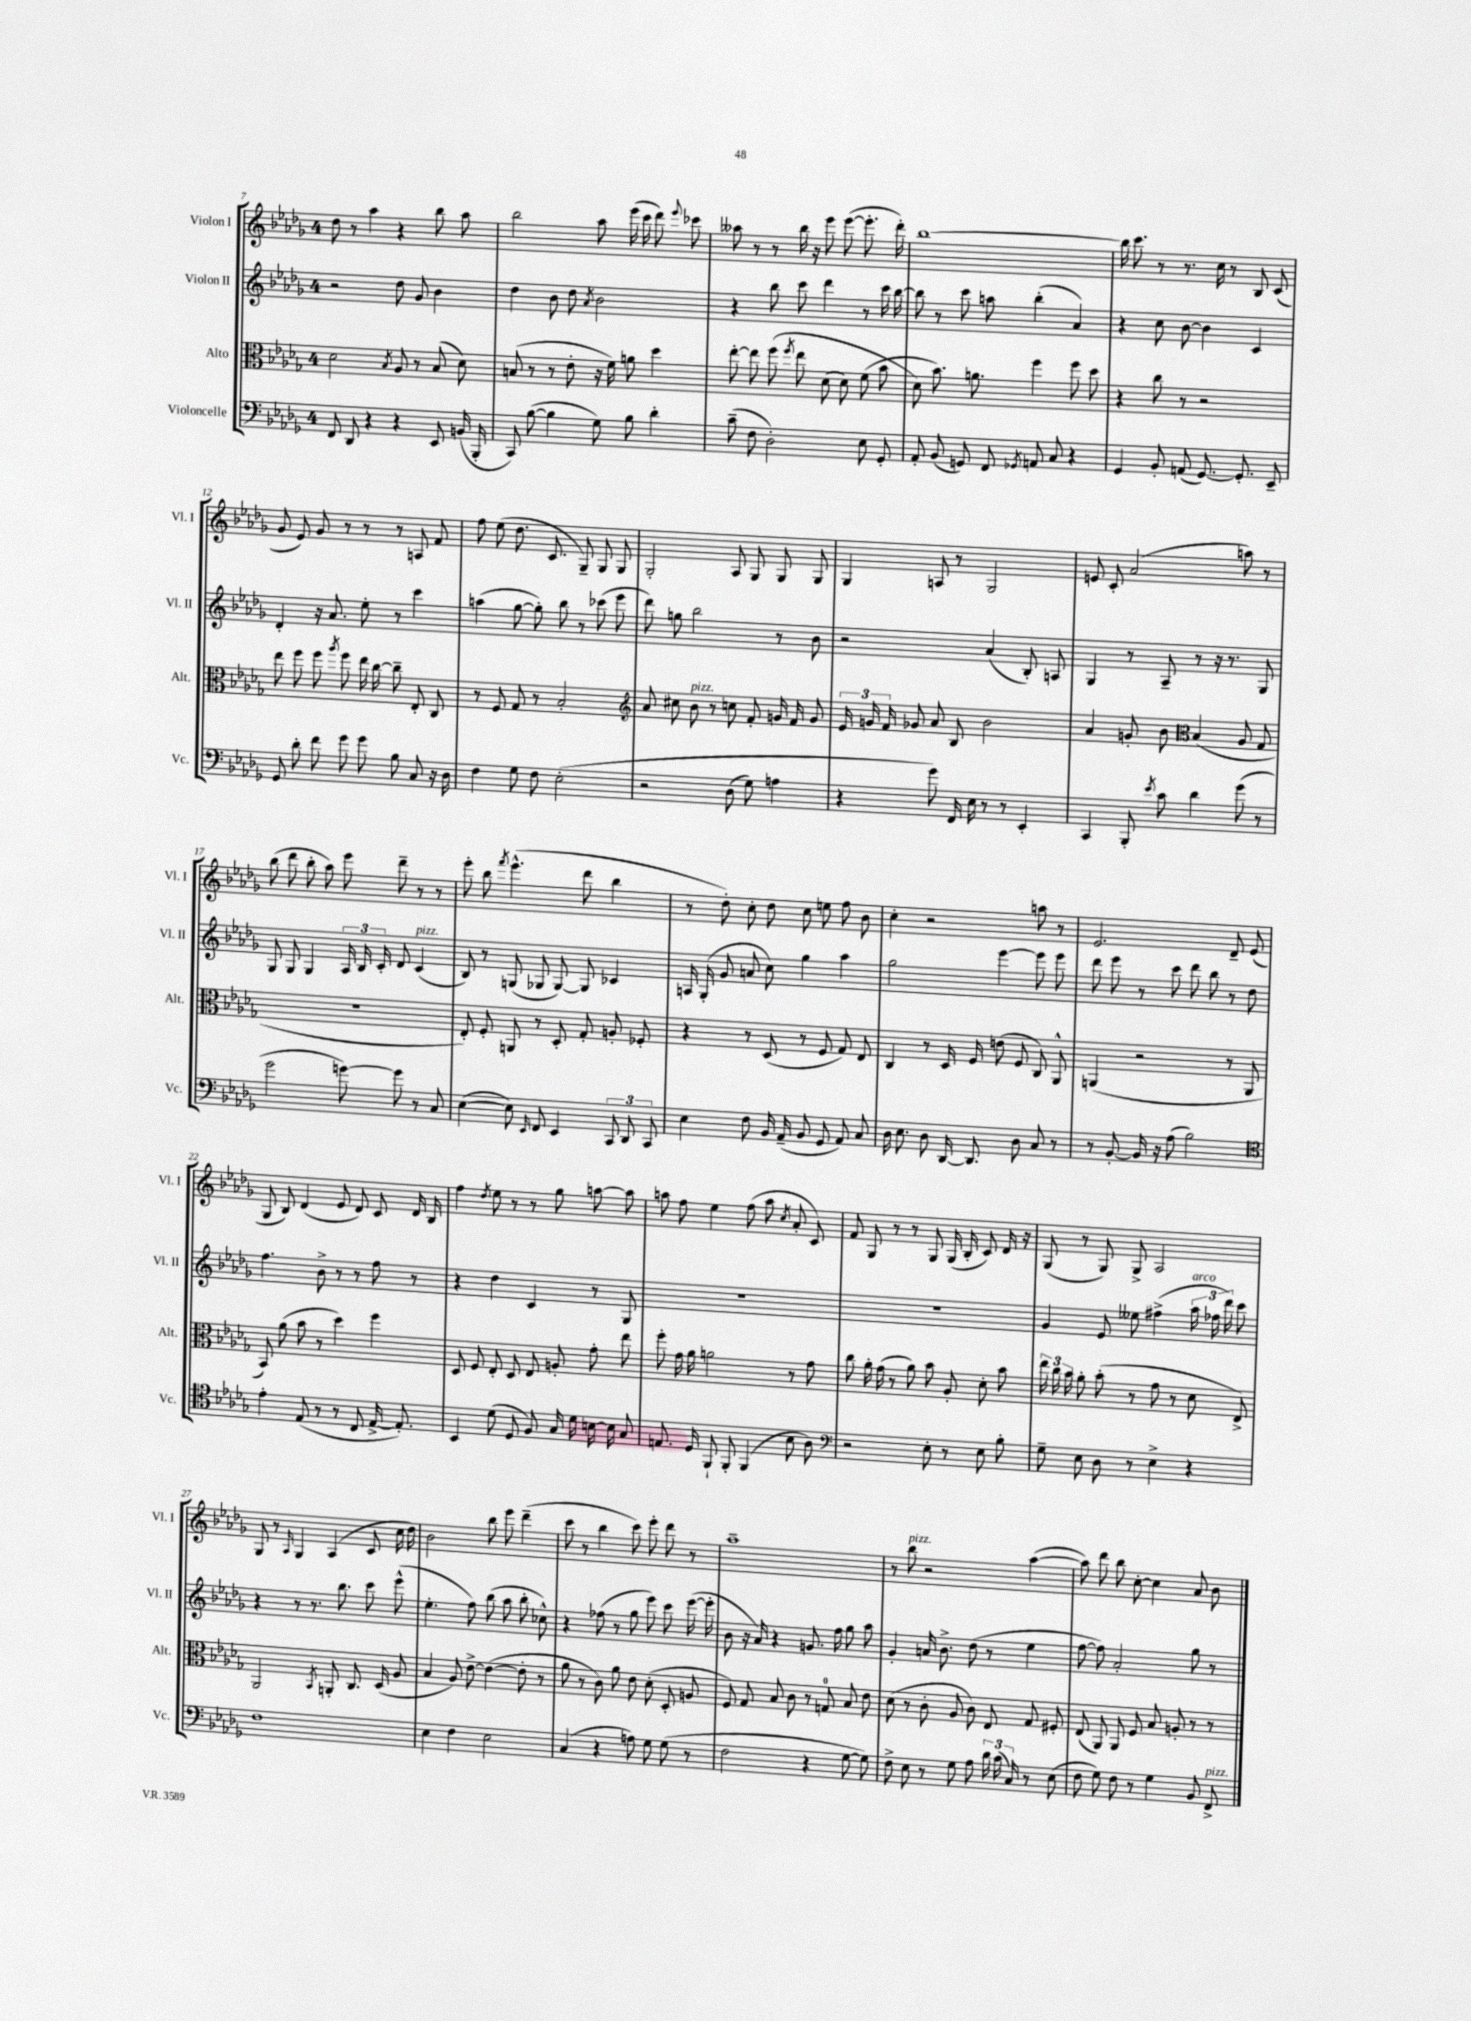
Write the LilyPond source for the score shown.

<<
\new StaffGroup <<
\new Staff = "s0" \with { instrumentName = "Violon I" shortInstrumentName = "Vl. I" } {
    \clef treble \key des \major \once \override Staff.TimeSignature.style = #'single-digit \time 4/4
    \autoBeamOff des''8 r8 aes''4 r4 bes''8 aes''8 |
    bes''2 aes''8 ees'''16( c'''16 des'''8) \appoggiatura { ees'''8 } ces'''8 |
    aeses''8 r8 r8 bes''16 r16 ees'''8 ees'''8~( ees'''8.-. des'''16-.) |
    bes''1~ |
    bes''16 c'''8. r8 r8. c''16 r8 bes8 c'8( |
    ges'8 ees'8) ges'8 r8 r8 r8 a8 f'8 |
    f''8 ees''8( des''8. c'8. ges8--) ges8 ges8 |
    ges2-. aes8 ges8 ges8 ges8 |
    ges4 a8 r8 ges2 |
    e'8 c'8-. aes'2( a''8) r8 |
    bes''8( des'''8 bes''8-. aes''8) ees'''8 des'''8-- r8 r8 |
    ees'''8-. bes''8 \acciaccatura { f'''8 } ees'''4.-^( des'''8 bes''4 |
    r8 des''8-.) c''8-. des''8 c''8 e''8 f''8 bes'8 |
    c''4-. r2 a''8 r8 |
    ees'2. des'8-- ees'8( |
    ges8 bes8) des'4( ees'8 des'8) c'8 des'16 bes16 |
    f''4 \acciaccatura { des''8 } ees''8 r8 r8 ges''8 a''8~ a''8 |
    a''8 f''8 ees''4 f''8( a''8 \acciaccatura { c''8 } aes'8-. c'8) |
    f'8 ges8 r8 r8 ges8 ges16( bes16-. c'8) des'16 r16 |
    ges8( r8 ges8) ges8-> aes2 |
    ges8 r8 \grace { aes16 } ges4 aes4( c'8 c''16 des''16) |
    bes'2 bes''8 ees'''8 des'''4--( |
    c'''8 r8 bes''4 c'''8) ees'''8-. des'''8 r8 |
    aes''1-- |
    r8 bes''8^\markup { \italic "pizz." } r2 aes''4~( |
    aes''8) des'''8 bes''8 c''8~-. c''4 aes'8 bes'8 \bar "|." |
}
\new Staff = "s1" \with { instrumentName = "Violon II" shortInstrumentName = "Vl. II" } {
    \clef treble \key des \major \once \override Staff.TimeSignature.style = #'single-digit \time 4/4
    \autoBeamOff r2 des''8 ges'8 bes'4 |
    des''4 bes'8 des''8 \acciaccatura { aes'8 } bes'2 |
    r4 bes''8 c'''8 des'''4 r8 c'''16 bes''16~ |
    bes''8 r8 c'''8 a''8 bes''4-.( aes'4) |
    r4 c''8 bes'8~ bes'4 c'4 |
    des'4-. r16 aes'8. ees''8-. r8 c'''4 |
    a''4( ges''8~ ges''8-.) bes''8 r8 ces'''8( ees'''8 |
    des'''8) g''8 bes''2 r8 bes'8 |
    r2 aes'4( bes8-.) a8 |
    ges4 r8 aes8-- r8 r16 r8. ges8 |
    ges8 ges8 ges4 \tuplet 3/2 { aes16 bes16 c'16-. } des'8 c'4^\markup { \italic "pizz." }( |
    bes8) r8 g8( ges8 ges8~) ges8 ces'4 |
    a16 ges16-.( ges'8 a'8 c''8) ges''4 aes''4 |
    ges''2 ees'''4~ ees'''8 ees'''8 |
    des'''8 ees'''8 r8 c'''8 des'''8 bes''8 r8 des''8 |
    f''4. bes'8-> r8 r8 f''8 r8 |
    r4 des''4 c'4 r8 ges8 |
    R1 |
    R1 |
    ges'4 ees'8 eeses''8 fis''4->( \tuplet 3/2 { aes''16^\markup { \italic "arco" } fes''16 des'''16) } c'''8 |
    r4 r8 r8. bes''8. c'''8 ees'''8-^( |
    ees''4.-. f''8) bes''8( aes''8 bes''8-. ces''8-^) |
    r4 fes''8( r8 ges''8 ees'''8) c'''8 ees'''16~( ees'''16-. |
    bes'8 r16 aes'16) r4 g'8. f''16 ges''8 aes''8 |
    ges'4-. a'16 bes'8.-> des''8( r8 ees''4 |
    f''8~ f''8) aes'2-. ges''8 r8 \bar "|." |
}
\new Staff = "s2" \with { instrumentName = "Alto" shortInstrumentName = "Alt." } {
    \clef alto \key des \major \once \override Staff.TimeSignature.style = #'single-digit \time 4/4
    \autoBeamOff des'2 \acciaccatura { bes8 } aes8 r8 bes8( des'8) |
    b8( r8 r8 ees'8-. r16 f'16) a'8 des''4 |
    ees''8~-. ees''8 f''8\( \acciaccatura { f''8 } ees''8 des'8( des'8) f'8( bes'8 |
    des'8\) bes'8.) a'8. f''4 f''8 des''8 |
    r4 c''8 r8 r2 |
    ees''8 f''8 f''8 \acciaccatura { aes''8 } f''8 ees''16 c''16~ c''8-- ees8-. c8 |
    r8 f8 ges8 r8 bes2-. |
    \clef treble aes'8 cis''8 bes'8^\markup { \italic "pizz." } r8 c''8 f'8-. g'16 f'16 g'8 |
    \tuplet 3/2 { ees'16 g'16 f'16 } ges'8 aes'8 bes8 bes'2 |
    aes'4 g'8-. bes'8 \clef alto bes4( aes8 ges8 |
    R1 |
    ees8-.) f8-. a,8 r8 des8-. ges8-. a8-. fes8-. |
    r4 r8 des8( r8 f8 ges8) ees8 |
    c4 r8 des16 f16 e'8( f8 c8) aes,8-^ |
    a,4( r2 r8 a,8 |
    bes,8) aes'8( bes'8 r8 des''4) f''4 |
    des8 f8 ees8-. des8 ees8 a8-. ges'8-. ees''8 |
    f''8-. ges'16 aes'16 a'2 r8 ges'8 |
    c''8 aes'16-. ges'16( r8 aes'8) bes'8 aes8-. des'8-. bes'8 |
    \tuplet 3/2 { ees''16 c''16 bes'16 } aes'8-. bes'8-.( r8 ges'8 r8 des'8 ees8->) |
    aes,2 \acciaccatura { bes,8 } a,8-. c8. des16( aes8 |
    bes4 aes8) ees'8~-> ees'4~( ees'8-. r8 |
    aes'8 r8 c'8) aes'8 ees'8 des'8-.( des8-. a8 |
    f8) ges8 bes8 c'8 r8 g8-0 bes8 ees'8 |
    des'8( r8 c'8-. aes8 c'8) ees8 ges8 fis8-. |
    ees8( aes,8) aes,8 f8 bes8 a8-. r8 r8 \bar "|." |
}
\new Staff = "s3" \with { instrumentName = "Violoncelle" shortInstrumentName = "Vc." } {
    \clef bass \key des \major \once \override Staff.TimeSignature.style = #'single-digit \time 4/4
    \autoBeamOff f,8 des,8 r4 r4 ees,8 b,16( bes,,16-. |
    c,8) bes8~( bes4 ges8) bes8 des'4-. |
    c'8--( f8 des2-.) ees8 ges,8-. |
    aes,8-. bes,8( g,8) f,8 \acciaccatura { ges,8 } a,8 c8 r4 |
    ges,4 bes,8-. a,8( ges,8.~) ges,8.-. ees,8-- |
    ges,8 des'8-. f'8 ges'8 ges'8 bes8 c8 r16 des16 |
    f4 ges8 f8 ees2-.\( |
    r2 des8( ges8) a4 |
    r4 ges'8\) f,16 ees16 r8 r8 ees,4-. |
    c,4 bes,,8-. \acciaccatura { ees'8 } c'8 des'4 ges'8( r8 |
    ges'2 g'8~) g'8 r8 c8 |
    ees4~( ees8) \grace { ees,16 } f,8 ees,4 \tuplet 3/2 { c,8 des,8 c,8 } |
    ees4 f8 bes,16 aes,16--( bes,8 ges,8 aes,8) c8 |
    des16 ees8. des8 des,16~ des,8. des8 c8 r8 |
    r8 bes,8~-. bes,16 r16 aes8( bes2) |
    \clef tenor ees'4-. ees8( r8 r8 c8 ees16~-> ees8.-.) |
    bes,4 des'8( des8 f8) ges16 des'16 b16~ b16 ges8 |
    e8. des16 f,8-! f,8-. f,4( bes8 aes8) |
    \clef bass r2 ees8-. r8 ees8 bes8-. |
    ges8-- ees8 des8 r8 ees4-> r4 |
    f1 |
    ees4 f4 ees2 |
    c4( r4 a8) ges8 ges8( r8 |
    f2 r4 ges8~ ges8) |
    f8-> ees8 r8 ges8 aes8 \tuplet 3/2 { des'16 c'16( c16) } r8 ees8( |
    f8 ges8) f8 r8 ges4 bes,8 f,8->^\markup { \italic "pizz." } \bar "|." |
}
>>
>>
\layout { \context { \Score currentBarNumber = #7 } }
